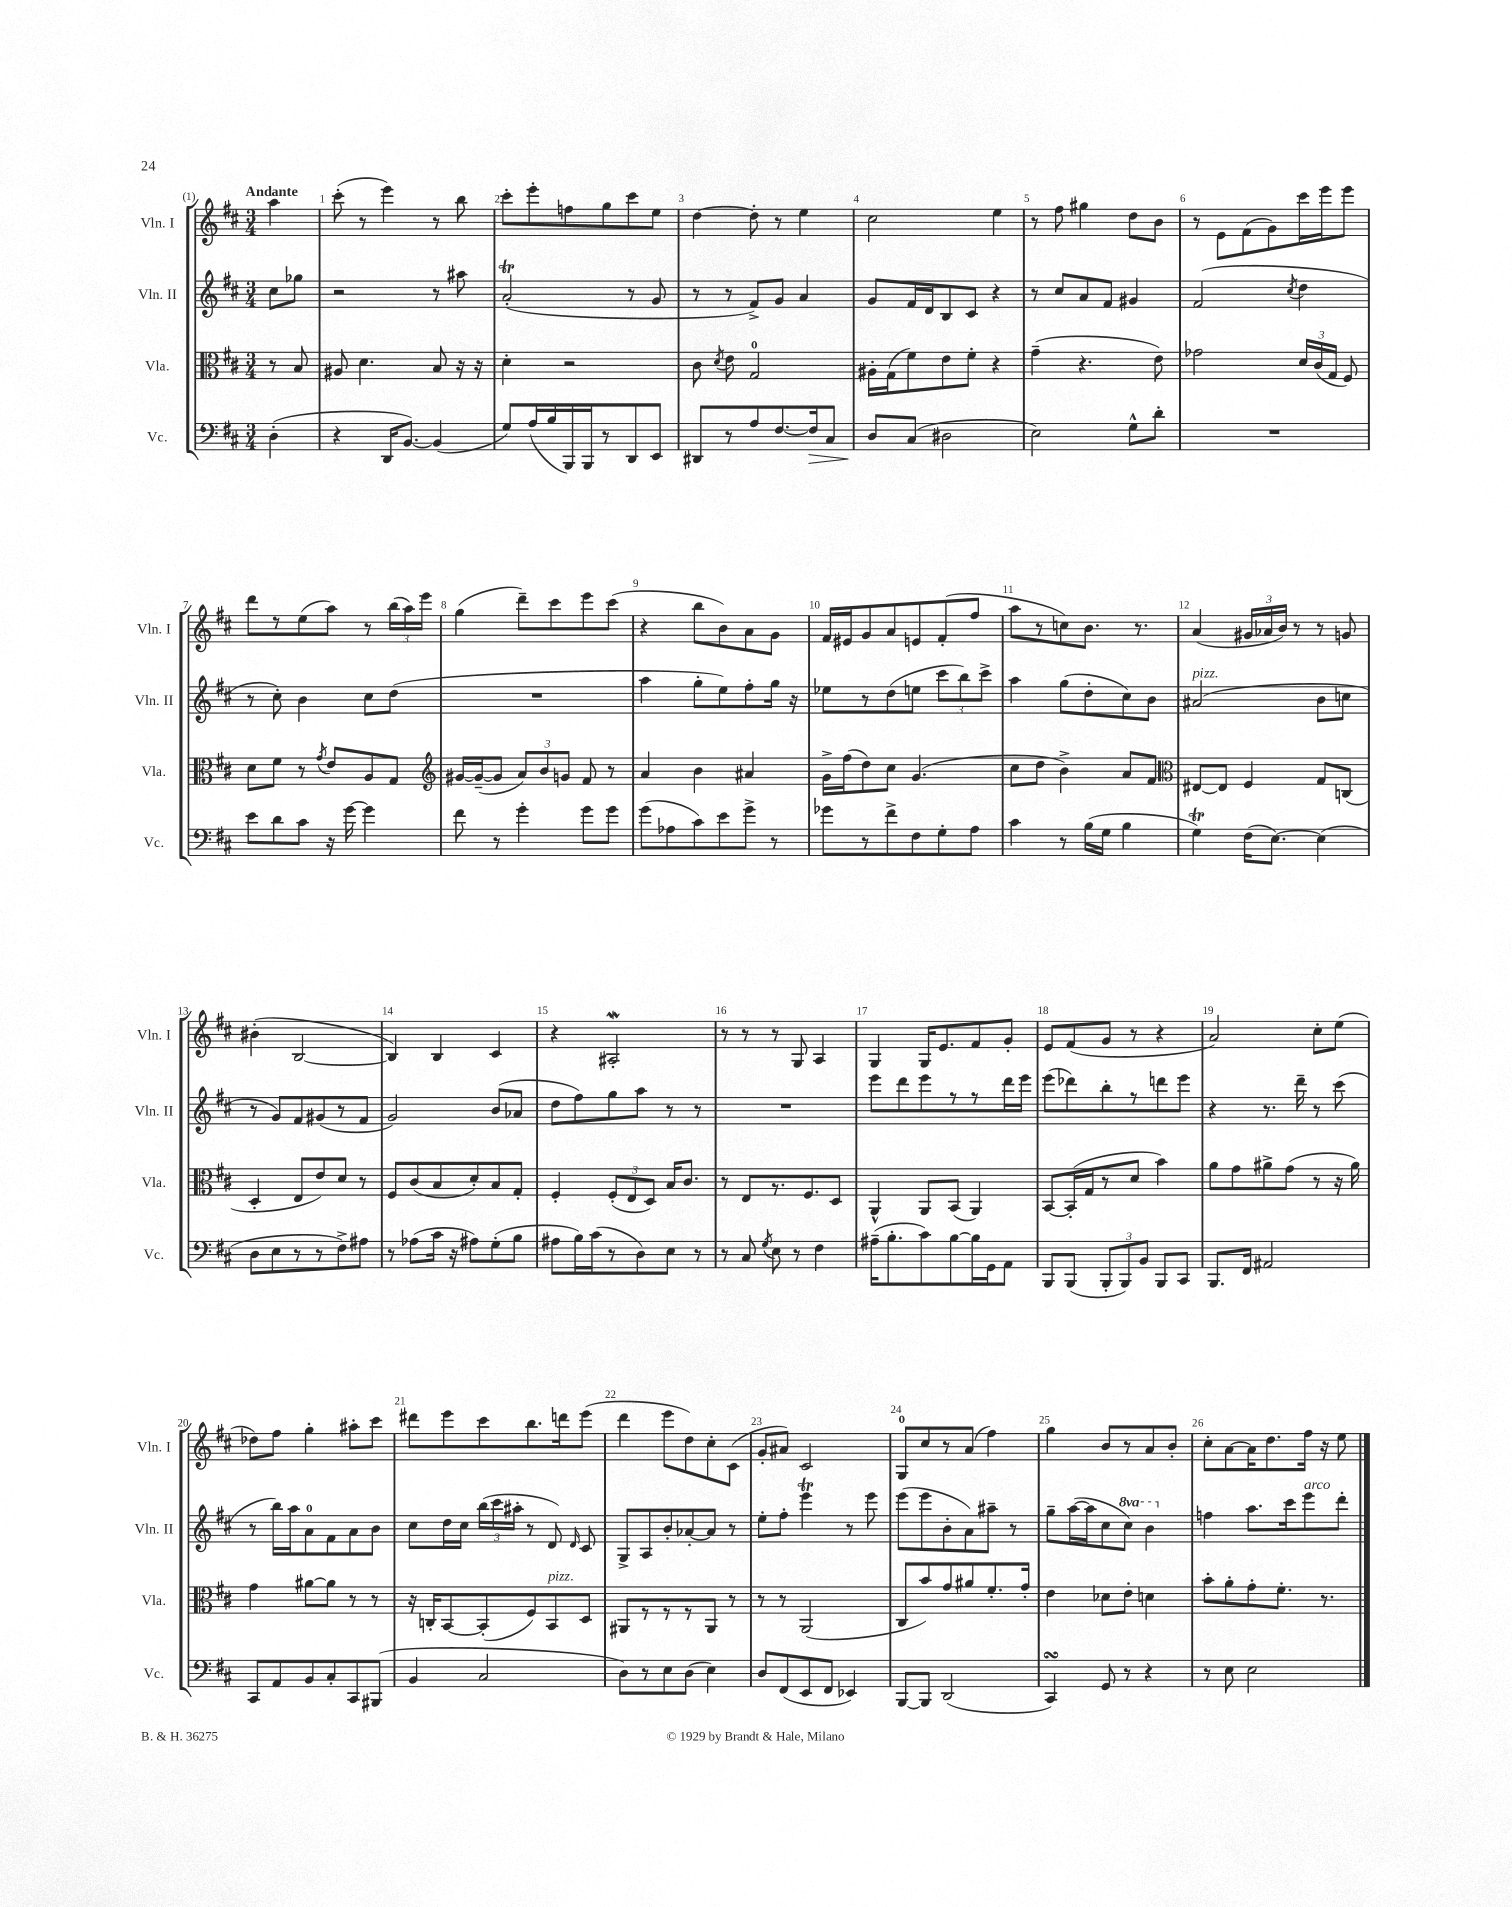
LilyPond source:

<<
\new StaffGroup <<
\new Staff = "s0" \with { instrumentName = "Vln. I" shortInstrumentName = "Vln. I" } {
    \clef treble \key d \major \numericTimeSignature \time 3/4 \partial 4 \tempo "Andante"
    \autoBeamOff a''4 |
    cis'''8-.( r8 e'''4) r8 b''8 |
    cis'''8[-. e'''8-. f''8 g''8 cis'''8 e''8] |
    d''4~ d''8-. r8 e''4 |
    cis''2 e''4 |
    r8 fis''8 gis''4 d''8[ b'8] |
    r8 e'8[ fis'8( g'8) cis'''16 e'''16 e'''8] |
    d'''8[ r8 e''8( a''8]) r8 \tuplet 3/2 { b''16[( a''16) e'''16] } |
    g''4( d'''8[--) cis'''8 e'''8 cis'''8]( |
    r4 b''8[ b'8) a'8 g'8] |
    fis'16[ eis'16 g'8 a'8 e'8 fis'8-.( fis''8] |
    a''8[ r8 c''8) b'8.] r8. |
    a'4( \tuplet 3/2 { gis'16[ aes'16 b'16]) } r8 r8 g'8 |
    bis'4-.( b2~ |
    b4) b4 cis'4 |
    r4 ais2-.\mordent |
    r8 r8 r8 g8 a4 |
    g4 g16[ e'8. fis'8 g'8]-. |
    e'8[ fis'8( g'8] r8 r4 |
    a'2) cis''8[-. e''8]( |
    des''8[) fis''8] g''4-. ais''8[-. cis'''8] |
    dis'''8[ e'''8 cis'''8 b''8. d'''16 e'''8]( |
    d'''4 e'''8[ d''8) cis''8-. cis'8]( |
    g'8[-. ais'8]) cis'2 |
    g8[-0 cis''8 r8 a'8]( fis''4) |
    g''4 b'8[ r8 a'8 b'8]-. |
    cis''8[-. a'8~ a'16 d''8. fis''16] r16 e''8 \bar "|." |
}
\new Staff = "s1" \with { instrumentName = "Vln. II" shortInstrumentName = "Vln. II" } {
    \clef treble \key d \major \numericTimeSignature \time 3/4 \set Staff.ottavationMarkups = #ottavation-simple-ordinals \partial 4
    \autoBeamOff cis''8[ ges''8] |
    r2 r8 ais''8 |
    a'2-.\trill( r8 g'8 |
    r8 r8 fis'8[->) g'8] a'4 |
    g'8[ fis'16 d'16 b8 cis'8] r4 |
    r8 cis''8[ a'8 fis'8] gis'4 |
    fis'2( \acciaccatura { cis''8 } d''4 |
    r8 cis''8-.) b'4 cis''8[ d''8]( |
    R2. |
    a''4 g''8[-. e''8) fis''8-. g''16] r16 |
    ees''8[ r8 d''8( e''8] \tuplet 3/2 { cis'''8[ b''8) cis'''8]-> } |
    a''4 g''8[( d''8-. cis''8) b'8] |
    ais'2^\markup { \italic "pizz." }( b'8[ c''8] |
    r8 g'8[) fis'8 gis'8( r8 fis'8] |
    g'2) b'8[( aes'8] |
    d''8[ fis''8) g''8 a''8] r8 r8 |
    R2. |
    e'''8[ d'''8 e'''8 r8 r8 d'''16 e'''16] |
    e'''8[( des'''8) b''8-. r8 d'''8 e'''8] |
    r4 r8. d'''16-- r8 cis'''8( |
    r8 b''16[) a''16 a'8-0 fis'8 a'8 b'8] |
    cis''8[ d''16 cis''16] \tuplet 3/2 { b''16[( cis'''16 ais''16]-. } r8 d'8) \grace { d'16 } cis'8 |
    g8[-> a8 b'8-. aes'8~-. aes'8] r8 |
    e''8[-. fis''8]-. e'''4\trill r8 e'''8 |
    e'''8[( e'''8 b'8-. a'8) ais''8]-- r8 |
    g''8[-- a''16~( a''16 cis''8 \ottava #1 cis'''8]) b''4 \ottava #0 |
    f''4 a''8.[ cis'''16 e'''8^\markup { \italic "arco" } d'''8]-. \bar "|." |
}
\new Staff = "s2" \with { instrumentName = "Vla." shortInstrumentName = "Vla." } {
    \clef alto \key d \major \numericTimeSignature \time 3/4 \partial 4
    \autoBeamOff r8 b8 |
    ais8 d'4. b8 r16 r16 |
    d'4-. r2 |
    cis'8 \acciaccatura { d'8 } e'8 g2-0 |
    ais16[-. g16( fis'8) e'8 fis'8]-. r4 |
    g'4--( r4. e'8) |
    ges'2 \tuplet 3/2 { d'16[ cis'16( g16] } fis8) |
    d'8[ fis'8] r8 \acciaccatura { g'8 } e'8[ a8 g8] |
    \clef treble gis'16[~ gis'16~--( gis'8] \tuplet 3/2 { a'8[) b'8 g'8] } fis'8 r8 |
    a'4 b'4 ais'4 |
    g'16[-> fis''16( d''8) cis''8] g'4.( |
    cis''8[ d''8] b'4->) a'8[ fis'8] |
    \clef alto eis8[~ eis8] fis4 g8[ c8]( |
    d4-. e8[ e'8) d'8] r8 |
    fis8[ cis'8( b8 d'8-.) b8 g8]-. |
    fis4-. \tuplet 3/2 { fis8[-.( e8 d8]) } b16[ cis'8.] |
    r8 e8[ r8. fis8. d8] |
    a,4-^ a,8[ b,8]( a,4) |
    b,8[~ b,16-.( g16 r8 d'8] b'4) |
    a'8[ g'8 ais'8-> g'8]( r8 r16 ais'16) |
    g'4 ais'8[~ ais'8] r8 r8 |
    r16 c16[-. b,8~ b,8-.( fis8) b,8^\markup { \italic "pizz." } d8] |
    ais,8[ r8 r8 r8 ais,8] r8 |
    r8 r8 a,2( |
    cis8[ b'8) g'8 ais'8 fis'8.-. g'16]-. |
    e'4 des'8[ e'8]-. d'4 |
    b'8[-. a'8-. g'8-. fis'8.]-. r8. \bar "|." |
}
\new Staff = "s3" \with { instrumentName = "Vc." shortInstrumentName = "Vc." } {
    \clef bass \key d \major \numericTimeSignature \time 3/4 \partial 4
    \autoBeamOff d4-.( |
    r4 d,16[ b,8.]~) b,4( |
    g8[) a16( b16 b,,16) b,,16 r8 d,8 e,8] |
    dis,8[ r8 a8 fis8.~ fis16\> cis8] |
    d8[\! cis8]( dis2 |
    e2) g8[-^ d'8]-. |
    R2. |
    e'8[ d'8 cis'8] r16 g'16~ g'4 |
    fis'8 r8 g'4-. g'8[ g'8] |
    g'8[( aes8 cis'8) e'8 g'8]-> r8 |
    ges'8[ r8 fis'8-> fis8 g8-. a8] |
    cis'4 r8 b16[( g16] b4 |
    g4\trill) fis16[( e8.]~) e4( |
    d8[ e8 r8 r8 fis8->) ais8] |
    r8 aes8[( cis'16] r16 ais8[) g8-.( b8] |
    ais8[ b16) cis'16( r8 d8) e8] r8 |
    r8 cis8 \acciaccatura { g8 } e8 r8 fis4 |
    ais16[--( b8.-. cis'8) b8~ b16 g,16 a,8] |
    b,,8[ b,,8]( \tuplet 3/2 { b,,8[-. b,,8) b,8] } b,,8[ cis,8] |
    b,,8.[ fis,16] ais,2 |
    cis,8[ a,8 b,8 cis8-. cis,8 bis,,8]( |
    b,4 cis2 |
    d8[) r8 e8 d8]( e4) |
    d8[ fis,8( e,8 fis,8] ees,4) |
    b,,8[~ b,,8] d,2( |
    cis,4\turn) g,8 r8 r4 |
    r8 e8 e2 \bar "|." |
}
>>
>>
\layout { \context { \Score \override BarNumber.break-visibility = ##(#f #t #t) barNumberVisibility = #all-bar-numbers-visible } }
